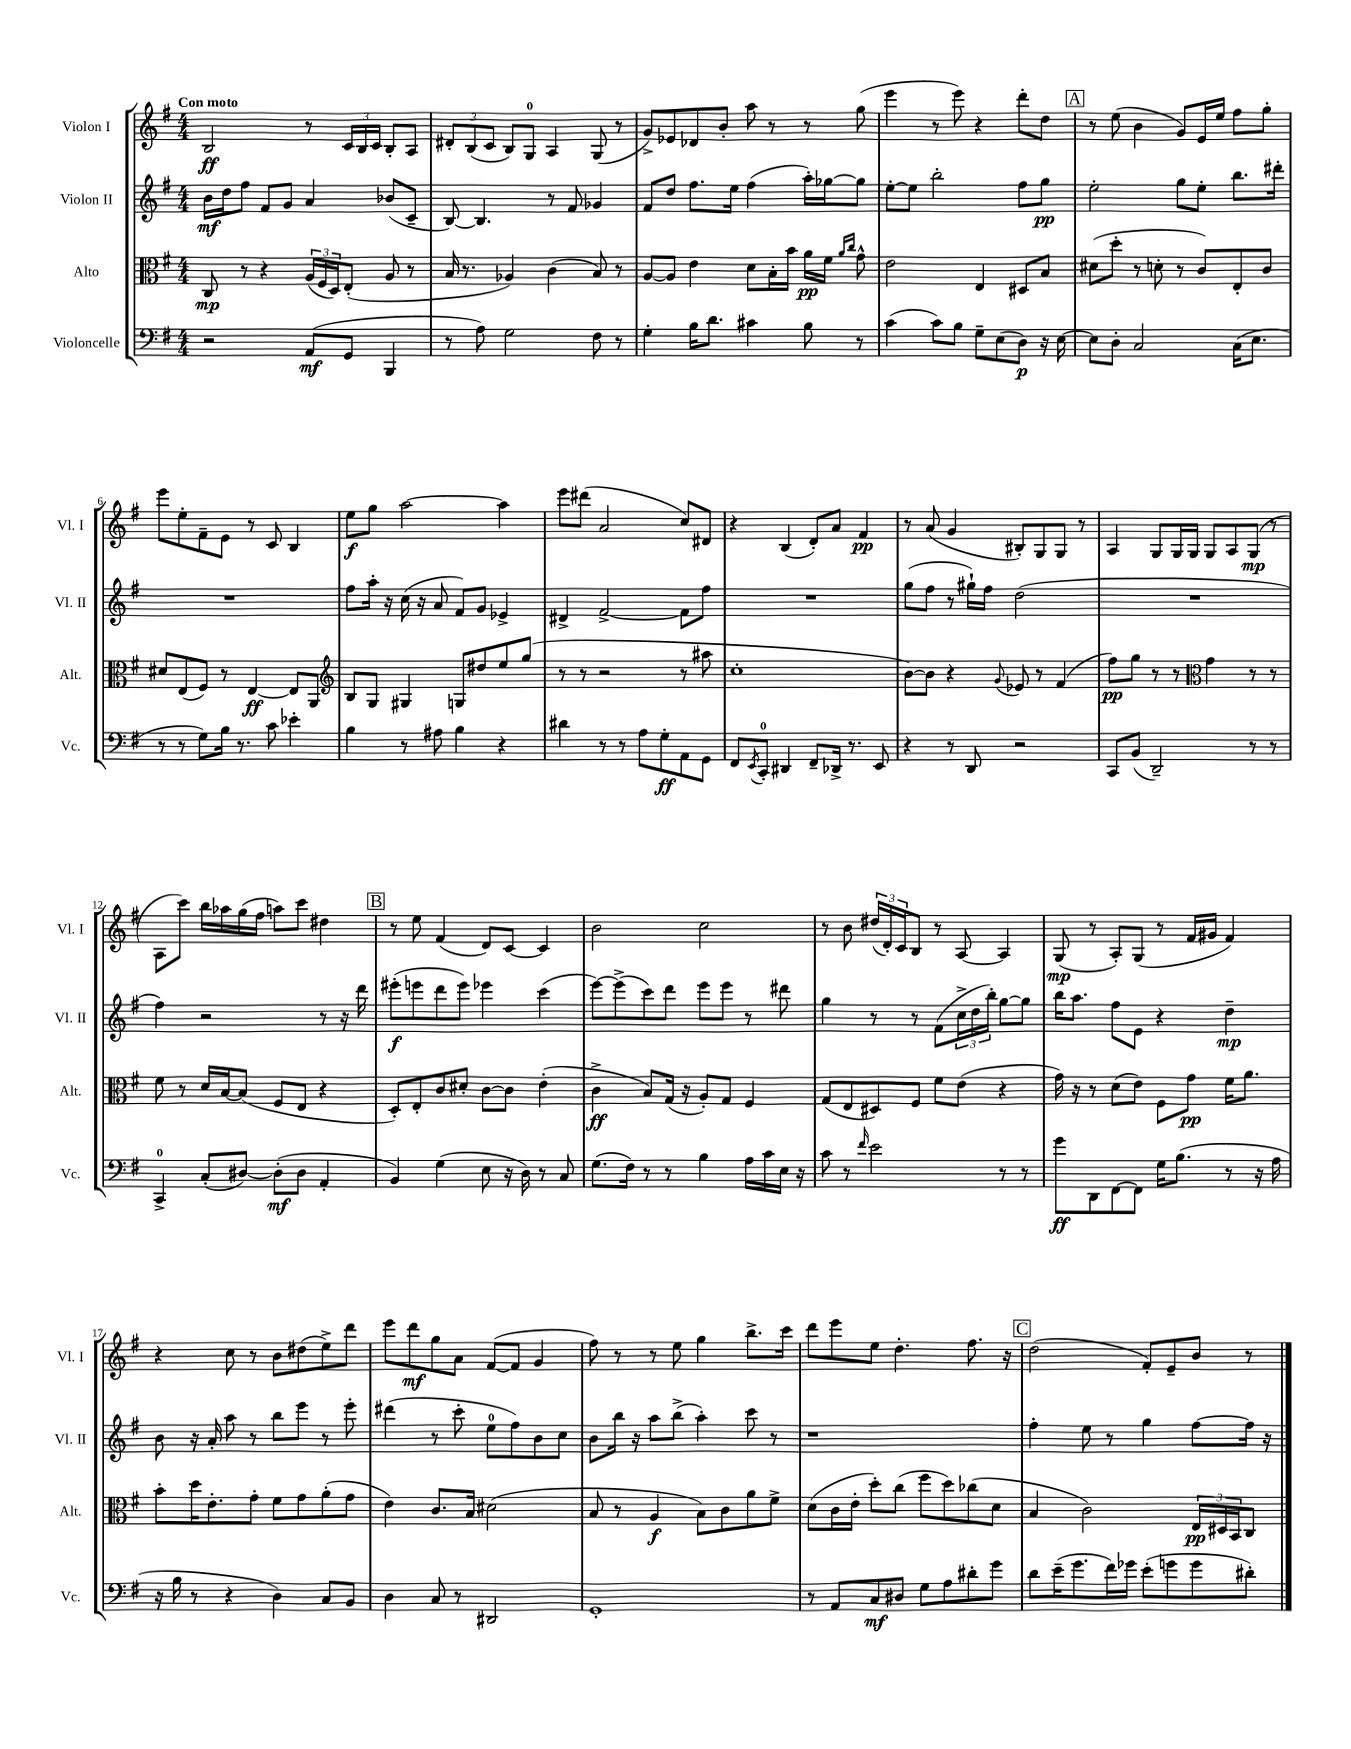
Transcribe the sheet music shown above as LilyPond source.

<<
\new StaffGroup <<
\new Staff = "s0" \with { instrumentName = "Violon I" shortInstrumentName = "Vl. I" } {
    \clef treble \key g \major \numericTimeSignature \time 4/4 \tempo "Con moto"
    b2\ff r8 \tuplet 3/2 { c'16 b16 c'16 } b8-. a8 |
    \tuplet 3/2 { dis'8-. b8( c'8 } b8) g8-0 a4 g8( r8 |
    g'8->) ees'8 des'8 b'8-. a''8 r8 r8 g''8( |
    e'''4 r8 e'''8) r4 d'''8-. d''8 |
    \mark \markup { \box "A" } r8 e''8( b'4 g'8) e'16 e''16 fis''8 g''8-. |
    e'''8 e''8-. fis'8-- e'8 r8 c'8 b4 |
    e''8\f g''8 a''2~ a''4 |
    e'''8 dis'''8( a'2 c''8) dis'8 |
    r4 b4( d'8-.) a'8 fis'4\pp |
    r8 a'8( g'4 bis8-.) g8 g8 r8 |
    a4 g8 g16 g16 g8 a8 g8\mp( r8 |
    a8 c'''8) b''16 aes''16 g''16( fis''16 a''8) c'''8 dis''4 |
    \mark \markup { \box "B" } r8 e''8 fis'4( d'8) c'8~ c'4 |
    b'2 c''2 |
    r8 b'8 \tuplet 3/2 { dis''16( d'16-.) c'16 } b8 r8 a8~ a4 |
    g8\mp( r8 a8-.) g8( r8 fis'16 gis'16 fis'4) |
    r4 c''8 r8 b'8 dis''8( e''8->) d'''8 |
    e'''8 d'''8\mf g''8 a'8 fis'8~( fis'8 g'4 |
    fis''8) r8 r8 e''8 g''4 b''8.-> c'''16 |
    d'''8 e'''8 e''8 d''4.-. fis''8. r16 |
    \mark \markup { \box "C" } d''2( fis'8-.) e'8-- b'8 r8 \bar "|." |
}
\new Staff = "s1" \with { instrumentName = "Violon II" shortInstrumentName = "Vl. II" } {
    \clef treble \key g \major \numericTimeSignature \time 4/4
    b'16\mf d''16 fis''8 fis'8 g'8 a'4 bes'8( c'8-- |
    b8~) b4. r8 fis'8 ges'4 |
    fis'8 d''8 fis''8. e''16 fis''4( a''16-.) ges''16~ ges''8 |
    e''8~-. e''8 b''2-. fis''8 g''8\pp |
    \mark \markup { \box "A" } e''2-. g''8 e''8-. b''8. dis'''16-. |
    R1 |
    fis''8 a''16-. r16 c''16( r16 a'8 fis'8) g'8 ees'4-> |
    dis'4-> fis'2~-> fis'8 fis''8 |
    R1 |
    g''8( fis''8 r8 gis''16-!) fis''16 d''2( |
    R1 |
    fis''4) r2 r8 r16 d'''16 |
    \mark \markup { \box "B" } eis'''8-.\f( e'''8 d'''8 e'''8) ees'''4 c'''4( |
    e'''8~) e'''8->( c'''8) d'''8 e'''8 e'''8 r8 dis'''8 |
    g''4 r8 r8 fis'8( \tuplet 3/2 { c''16-> d''16 b''16-.) } g''8~ g''8 |
    b''16 a''8. fis''8 e'8 r4 d''4--\mp |
    b'8 r16 a'16-. a''8 r8 b''8 e'''8 r8 e'''8-. |
    dis'''4( r8 c'''8-. e''8-0 fis''8) b'8 c''8 |
    b'8 b''16 r16 a''8 b''8->( a''4-.) c'''8 r8 |
    r1 |
    \mark \markup { \box "C" } fis''4-. e''8 r8 g''4 fis''8~ fis''16 r16 \bar "|." |
}
\new Staff = "s2" \with { instrumentName = "Alto" shortInstrumentName = "Alt." } {
    \clef alto \key g \major \numericTimeSignature \time 4/4
    c8\mp r8 r4 \tuplet 3/2 { a16( fis16 d16) } e8-.( a8 r8 |
    b16 r8. aes4) c'4( b8) r8 |
    a8~ a8 e'4 d'8 b16-. b'16 a'16\pp fis'16 \grace { a'16 c''16 } g'8-^ |
    e'2 e4 dis8 b8 |
    \mark \markup { \box "A" } dis'8( d''8-. r8 d'8-. r8 c'8) e8-. c'8 |
    dis'8 e8( fis8) r8 e4~\ff e8 a,8 |
    \clef treble b8 g8 gis4 g8 dis''8 e''8 g''8( |
    r8 r8 r2 r8 ais''8 |
    c''1-. |
    b'8~) b'8 r4 \appoggiatura { g'8 } ees'8 r8 fis'4( |
    fis''8\pp) g''8 r8 r8 \clef alto g'4 r8 r8 |
    fis'8 r8 d'16 b16~ b8( fis8 e8 r4 |
    \mark \markup { \box "B" } d8-.) e8-. c'8 dis'8-. c'8~ c'8 e'4-.( |
    c'4->\ff b8) g16( r16 a8-.) g8 fis4 |
    g8( e8 dis8) fis8 fis'8 e'8( r4 |
    g'16) r16 r8 d'8( e'8) fis8 g'8\pp fis'16 a'8. |
    b'8-. d''16 e'8.-. g'8-. fis'8 g'8 a'8-.( g'8 |
    e'4) c'8. b16 dis'2( |
    b8 r8 a4\f b8) c'8 a'8 fis'8-> |
    d'8( c'16 e'16-. d''8-.) c''8( fis''8 d''8) ces''8( d'8 |
    \mark \markup { \box "C" } b4 c'2) \tuplet 3/2 { e16\pp dis16 b,16 } c8 \bar "|." |
}
\new Staff = "s3" \with { instrumentName = "Violoncelle" shortInstrumentName = "Vc." } {
    \clef bass \key g \major \numericTimeSignature \time 4/4
    r2 a,8\mf( g,8 b,,4 |
    r8 a8) g2 fis8 r8 |
    g4-. b16 d'8. cis'4 b8 r8 |
    c'4( c'8) b8 g8-- e8( d8\p) r16 e16~ |
    \mark \markup { \box "A" } e8 d8-. c2 c16( e8. |
    r8 r8 g8) b16 r8. c'8 ees'4-. |
    b4 r8 ais8 b4 r4 |
    dis'4 r8 r8 a8 g8-.\ff a,8 g,8 |
    fis,8 \acciaccatura { e,8 } c,8-0-. dis,4 fis,8-- des,16-> r8. e,8 |
    r4 r8 d,8 r2 |
    c,8 b,8( d,2--) r8 r8 |
    c,4-0-> c8-.( dis8~) dis8-.\mf( dis8 a,4-. |
    \mark \markup { \box "B" } b,4) g4( e8 r16 d16) r8 c8 |
    g8.( fis16) r8 r8 b4 a16 c'16 e16 r16 |
    c'8 r8 \grace { fis'16 } e'2 r8 r8 |
    g'8\ff d,8 fis,8~ fis,8 g16 b8.( r8 r16 a16 |
    r16 b16 r8 r4 d4) c8 b,8 |
    d4 c8 r8 dis,2 |
    g,1-. |
    r8 a,8 c8\mf dis8 g8 a8 dis'8-. g'8 |
    \mark \markup { \box "C" } d'8 e'16--( g'8. fis'16) ges'16 e'8-.( g'8 g'8 dis'8-.) \bar "|." |
}
>>
>>
